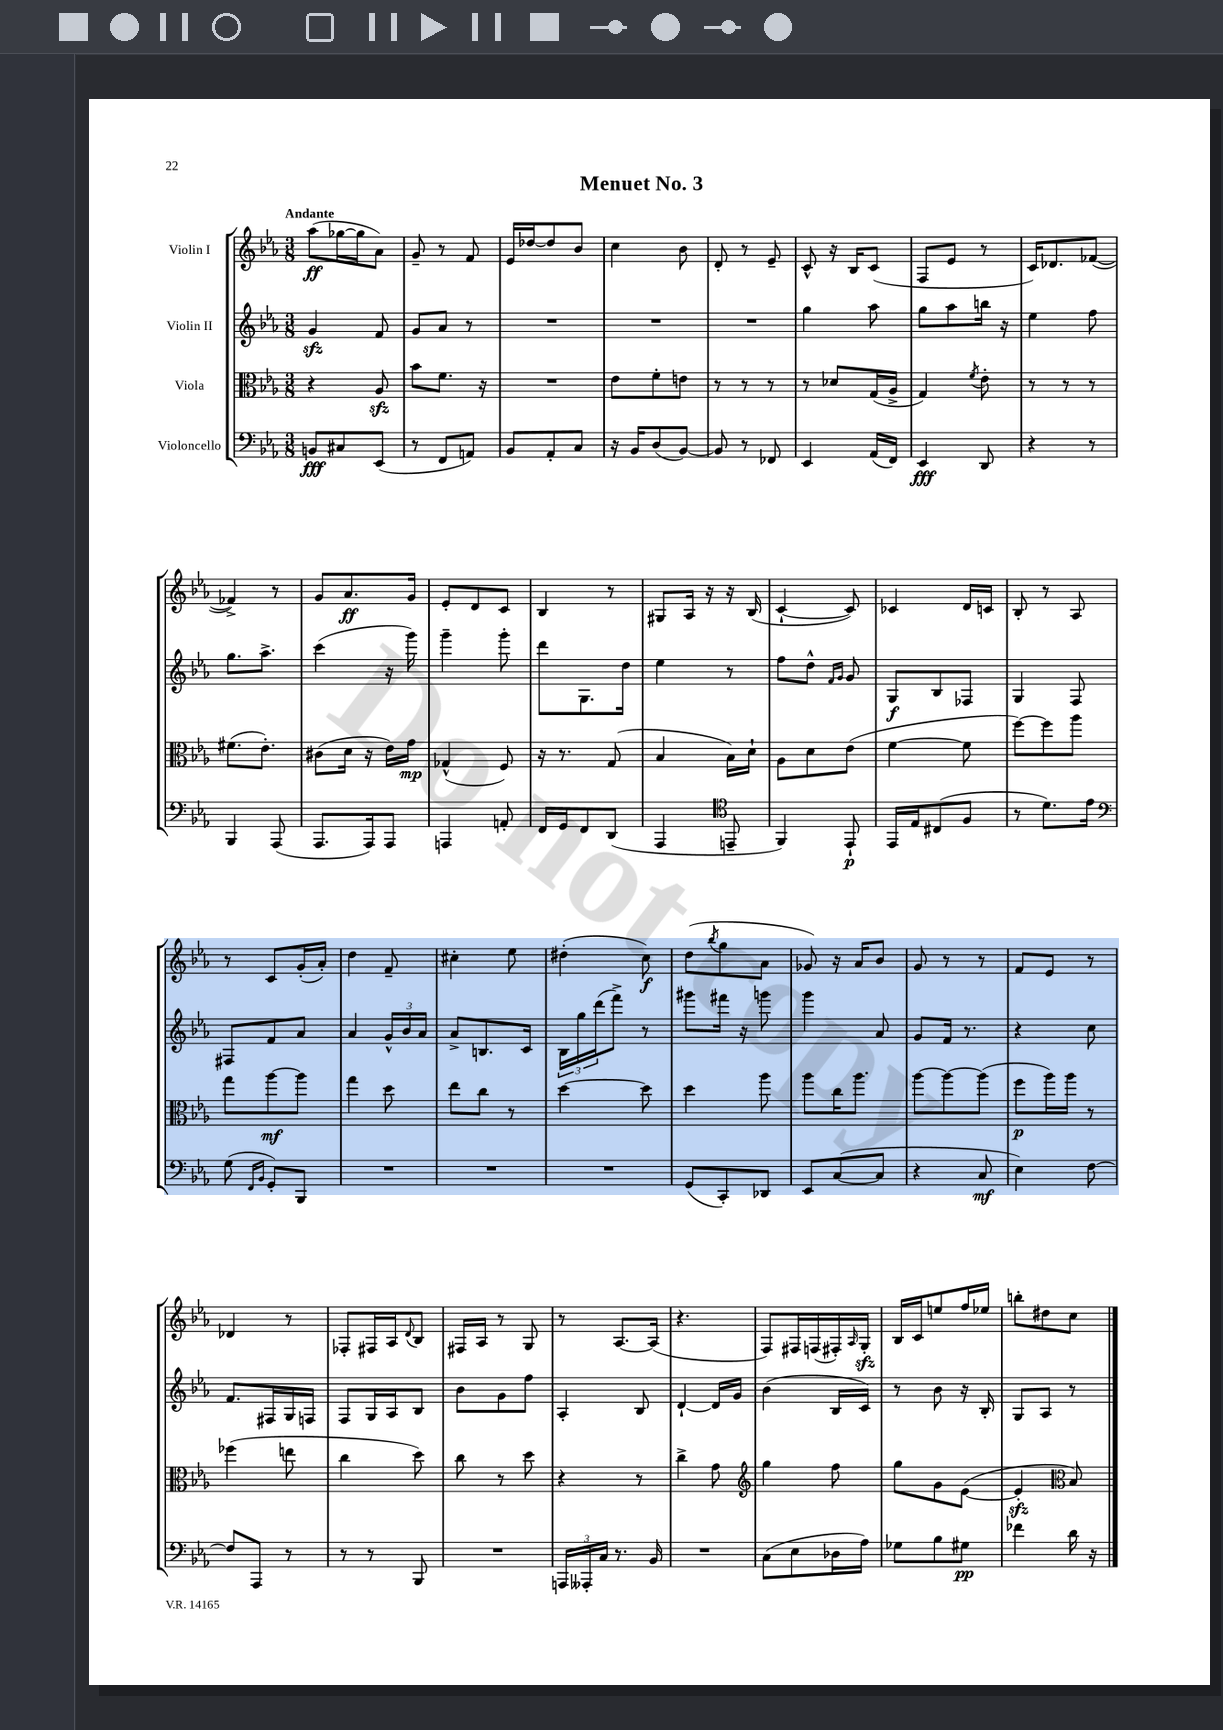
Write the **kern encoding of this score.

**kern	**dynam	**kern	**dynam	**kern	**dynam	**kern	**dynam
*part4	*part4	*part3	*part3	*part2	*part2	*part1	*part1
*staff4	*staff4	*staff3	*staff3	*staff2	*staff2	*staff1	*staff1
*I"Violoncello	*	*I"Viola	*	*I"Violin II	*	*I"Violin I	*
*clefF4	*	*clefC3	*	*clefG2	*	*clefG2	*
*k[b-e-a-]	*	*k[b-e-a-]	*	*k[b-e-a-]	*	*k[b-e-a-]	*
*M3/8	*	*M3/8	*	*M3/8	*	*M3/8	*
=1	=1	=1	=1	=1	=1	=1	=1
!	!	!	!	!	!	!LO:TX:a:B:t=Andante	!
8BBn/L	fff	4r	.	4gzz/	.	(8aa-\L	ff
8C#X/	.	.	.	.	.	[16gg-X\L	.
.	.	.	.	.	.	16gg-\J]	.
(8EE-/J	.	8A-zz/	.	8f/	.	8a-\J)	.
=2	=2	=2	=2	=2	=2	=2	=2
8r	.	8b-\L	.	8g/L	.	8g~/	.
8FF/L	.	8.f\J	.	8a-/J	.	8r	.
8AAn/J)	.	.	.	8r	.	8f/	.
.	.	16r	.	.	.	.	.
=3	=3	=3	=3	=3	=3	=3	=3
8BB-/L	.	4.r	.	4.r	.	16e-/LL	.
.	.	.	.	.	.	[16dd-X/J	.
8AA-'/	.	.	.	.	.	8dd-/]	.
8C/J	.	.	.	.	.	8b-/J	.
=4	=4	=4	=4	=4	=4	=4	=4
16r	.	8e-\L	.	4.r	.	4cc\	.
16BB-/KL	.	.	.	.	.	.	.
(8D/	.	8f'\	.	.	.	.	.
[8BB-/J)	.	8en\J	.	.	.	8b-\	.
=5	=5	=5	=5	=5	=5	=5	=5
8BB-/]	.	8r	.	4.r	.	8d'/	.
8r	.	8r	.	.	.	8r	.
8FF-X/	.	8r	.	.	.	8e-~/	.
=6	=6	=6	=6	=6	=6	=6	=6
4EE-/	.	8r	.	4gg\	.	8c^^/	.
.	.	8d-X/L	.	.	.	16r	.
.	.	.	.	.	.	16B-/KL	.
(16AA-/LL	.	(16G/L	.	8aa-\	.	(8c/J	.
16FF/JJ)	.	16A-^/JJ	.	.	.	.	.
=7	=7	=7	=7	=7	=7	=7	=7
4EE-/	fff	4G/)	.	8gg\L	.	8F/L	.
.	.	.	.	8aa-\	.	8e-/J	.
.	.	8qf/	.	.	.	.	.
8DD/	.	8e-'\	.	16bbn\Jk	.	8r	.
.	.	.	.	16r	.	.	.
=8	=8	=8	=8	=8	=8	=8	=8
4r	.	8r	.	4ee-\	.	16c/KL)	.
.	.	.	.	.	.	8.d-X/	.
.	.	8r	.	.	.	.	.
8r	.	8r	.	8ff\	.	([8f-X/J	.
!!LO:LB:g=z
=9	=9	=9	=9	=9	=9	=9	=9
4BBB-/	.	(8.f#X\L	.	8.gg\L	.	4f-X^/])	.
.	.	8.e-'\J)	.	8.aa-^\J	.	.	.
(8AAA-/	.	.	.	.	.	8r	.
=10	=10	=10	=10	=10	=10	=10	=10
8.AAA-/L	.	(8c#X\L	.	(4ccc\	.	8g/L	.
.	.	16d\Jk	.	.	.	8.a-/	ff
16AAA-/k)	.	16r	.	.	.	.	.
8AAA-/J	.	16e-\LL)	.	16r	.	.	.
.	.	16g\JJ	mp	16ggg\)	.	16g/Jk	.
=11	=11	=11	=11	=11	=11	=11	=11
4AAAn/	.	(4G-X^^/	.	4ggg~\	.	8e-'/L	.
.	.	.	.	.	.	8d/	.
8AAn'/	.	8F/)	.	8ggg'\	.	8c/J	.
=12	=12	=12	=12	=12	=12	=12	=12
16FF/LL	.	16r	.	8ddd\L	.	4B-/	.
16GG/J	.	8.r	.	.	.	.	.
8FF/	.	.	.	8.G\	.	.	.
(8DD/J	.	(8G/	.	.	.	8r	.
.	.	.	.	16dd\Jk	.	.	.
=13	=13	=13	=13	=13	=13	=13	=13
4AAA-/	.	4B-/	.	4ee-\	.	8G#X/L	.
.	.	.	.	.	.	16A-/Jk	.
.	.	.	.	.	.	16r	.
*clefC4	*	*	*	*	*	*	*
8EEn~/	.	16B-\LL)	.	8r	.	16r	.
.	.	16d`\JJ	.	.	.	(16B-/	.
=14	=14	=14	=14	=14	=14	=14	=14
4FF/)	.	8A-\L	.	8ff\L	.	[4c`/	.
.	.	8d\	.	8dd^^\J	.	.	.
.	.	.	.	16qqf/LL	.	.	.
.	.	.	.	16qqg/JJ	.	.	.
8EE-`/	p	(8e-\J	.	8g/	.	8c/])	.
=15	=15	=15	=15	=15	=15	=15	=15
16EE-/LL	.	[4f\	.	8G/L	f	4c-X/	.
16E-/J	.	.	.	.	.	.	.
(8C#X/	.	.	.	8B-/	.	.	.
8F/J	.	8f\]	.	8F-X/J	.	16d/LL	.
.	.	.	.	.	.	16cn/JJ	.
=16	=16	=16	=16	=16	=16	=16	=16
8r	.	[8ff\L)	.	4G/	.	8B-'/	.
8.d\L)	.	8ff\]	.	.	.	8r	.
.	.	8aa-\J	.	8F/	.	8A-/	.
16e-\Jk	.	.	.	.	.	.	.
!!LO:LB:g=z
=17	=17	=17	=17	=17	=17	=17	=17
*clefF4	*	*	*	*	*	*	*
(8G\	.	8gg\L	.	8F#X/L	.	8r	.
16qqFF/LL	.	.	.	.	.	.	.
16qqBB-/JJ	.	.	.	.	.	.	.
8GG'/L)	.	[8aa-\	mf	8f/	.	8c/L	.
8BBB-/J	.	8aa-\J]	.	8a-/J	.	(16g'/L	.
.	.	.	.	.	.	16a-'/JJ)	.
=18	=18	=18	=18	=18	=18	=18	=18
4.r	.	4gg\	.	4a-/	.	4dd\	.
.	.	8dd\	.	24g^^/LL	.	8f~/	.
.	.	.	.	24b-/	.	.	.
.	.	.	.	24a-/JJ	.	.	.
=19	=19	=19	=19	=19	=19	=19	=19
4.r	.	8ee-\L	.	8a-^/L	.	4cc#X'\	.
.	.	8cc\J	.	8.Bn/	.	.	.
.	.	8r	.	.	.	8ee-\	.
.	.	.	.	16c/Jk	.	.	.
=20	=20	=20	=20	=20	=20	=20	=20
4.r	.	[4dd\	.	24B-\LL	.	(4dd#X'\	.
.	.	.	.	24gg\	.	.	.
.	.	.	.	(24ddd\J	.	.	.
.	.	.	.	8fff^\J)	.	.	.
.	.	8dd\]	.	8r	.	8cc\)	f
=21	=21	=21	=21	=21	=21	=21	=21
(8GG/L	.	4dd\	.	8ggg#X\L	.	(8dd\L	.
.	.	.	.	.	.	8qbb-/	.
8CC'/)	.	.	.	16fff#X\Jk	.	8gg\	.
.	.	.	.	16r	.	.	.
8DD-X/J	.	8aa-\	.	8gggn\	.	8a-\J	.
=22	=22	=22	=22	=22	=22	=22	=22
8EE-/L	.	8aa-\L	.	4ggg\	.	8g-X/)	.
([8C/	.	16cc\K	.	.	.	16r	.
.	.	8.aa-\J	.	.	.	16a-/KL	.
8C/J]	.	.	.	8a-/	.	8b-/J	.
=23	=23	=23	=23	=23	=23	=23	=23
4r	.	[8aa-\L	.	8g/L	.	8g/	.
.	.	8aa-\_	.	16f/Jk	.	8r	.
.	.	.	.	8.r	.	.	.
8C/	mf	(8aa-\J]	.	.	.	8r	.
=24	=24	=24	=24	=24	=24	=24	=24
4E-\)	.	8ff\L	p	4r	.	8f/L	.
.	.	16aa-\L)	.	.	.	8e-/J	.
.	.	16aa-\JJ	.	.	.	.	.
[8F\	.	8r	.	8cc\	.	8r	.
!!LO:LB:g=z
=25	=25	=25	=25	=25	=25	=25	=25
8F/L]	.	(4ff-X\	.	8.f/L	.	4d-X/	.
8AAA-/J	.	.	.	.	.	.	.
.	.	.	.	16F#X/L	.	.	.
8r	.	8een\	.	16G/	.	8r	.
.	.	.	.	16Fn/JJ	.	.	.
=26	=26	=26	=26	=26	=26	=26	=26
8r	.	4cc\	.	8F/L	.	8F-X'/L	.
8r	.	.	.	16G/L	.	16F#X/L	.
.	.	.	.	16A-/J	.	16A-/J	.
.	.	.	.	.	.	8qqd/	.
8BBB-/	.	8dd\)	.	8B-/J	.	8B-/J	.
=27	=27	=27	=27	=27	=27	=27	=27
4.r	.	8cc\	.	8b-\L	.	16F#X/LL	.
.	.	.	.	.	.	16A-/JJ	.
.	.	8r	.	8g\	.	8r	.
.	.	8dd\	.	8ff\J	.	8G/	.
=28	=28	=28	=28	=28	=28	=28	=28
24AAAn/LL	.	4r	.	4A-'/	.	8r	.
24AAA--X'/	.	.	.	.	.	.	.
24C/JJ	.	.	.	.	.	.	.
8.r	.	.	.	.	.	[8.A-/L	.
.	.	8r	.	8B-/	.	.	.
16BB-/	.	.	.	.	.	(16A-/Jk]	.
=29	=29	=29	=29	=29	=29	=29	=29
4.r	.	4cc^\	.	[4d`/	.	4.r	.
.	.	8g\	.	16d/LL]	.	.	.
.	.	.	.	16g/JJ	.	.	.
=30	=30	=30	=30	=30	=30	=30	=30
*	*	*clefG2	*	*	*	*	*
(8C\L	.	4gg\	.	(4b-\	.	8F/L)	.
8E-\	.	.	.	.	.	16F#X/L	.
.	.	.	.	.	.	(16Fn/	.
16D-X\L	.	8ff\	.	16B-/LL	.	16F#X'/)	.
.	.	.	.	.	.	16qqA-/	.
16A-\JJ)	.	.	.	16c/JJ)	.	16Gzz'/JJ	.
=31	=31	=31	=31	=31	=31	=31	=31
8G-X\L	.	8gg\L	.	8r	.	16B-/LL	.
.	.	.	.	.	.	16c/J	.
8B-\	.	8g\	.	8b-\	.	8een/	.
8G#X\J	pp	([8e-\J	.	16r	.	16ff/L	.
.	.	.	.	16B-'/	.	16ee-X/JJ	.
=32	=32	=32	=32	=32	=32	=32	=32
4f-X\	.	4e-zz'/]	.	8G/L	.	8bbn'\L	.
.	.	.	.	8A-/J	.	8dd#X\	.
*	*	*clefC3	*	*	*	*	*
16d\	.	8B-/)	.	8r	.	8cc\J	.
16r	.	.	.	.	.	.	.
==	==	==	==	==	==	==	==
*-	*-	*-	*-	*-	*-	*-	*-
